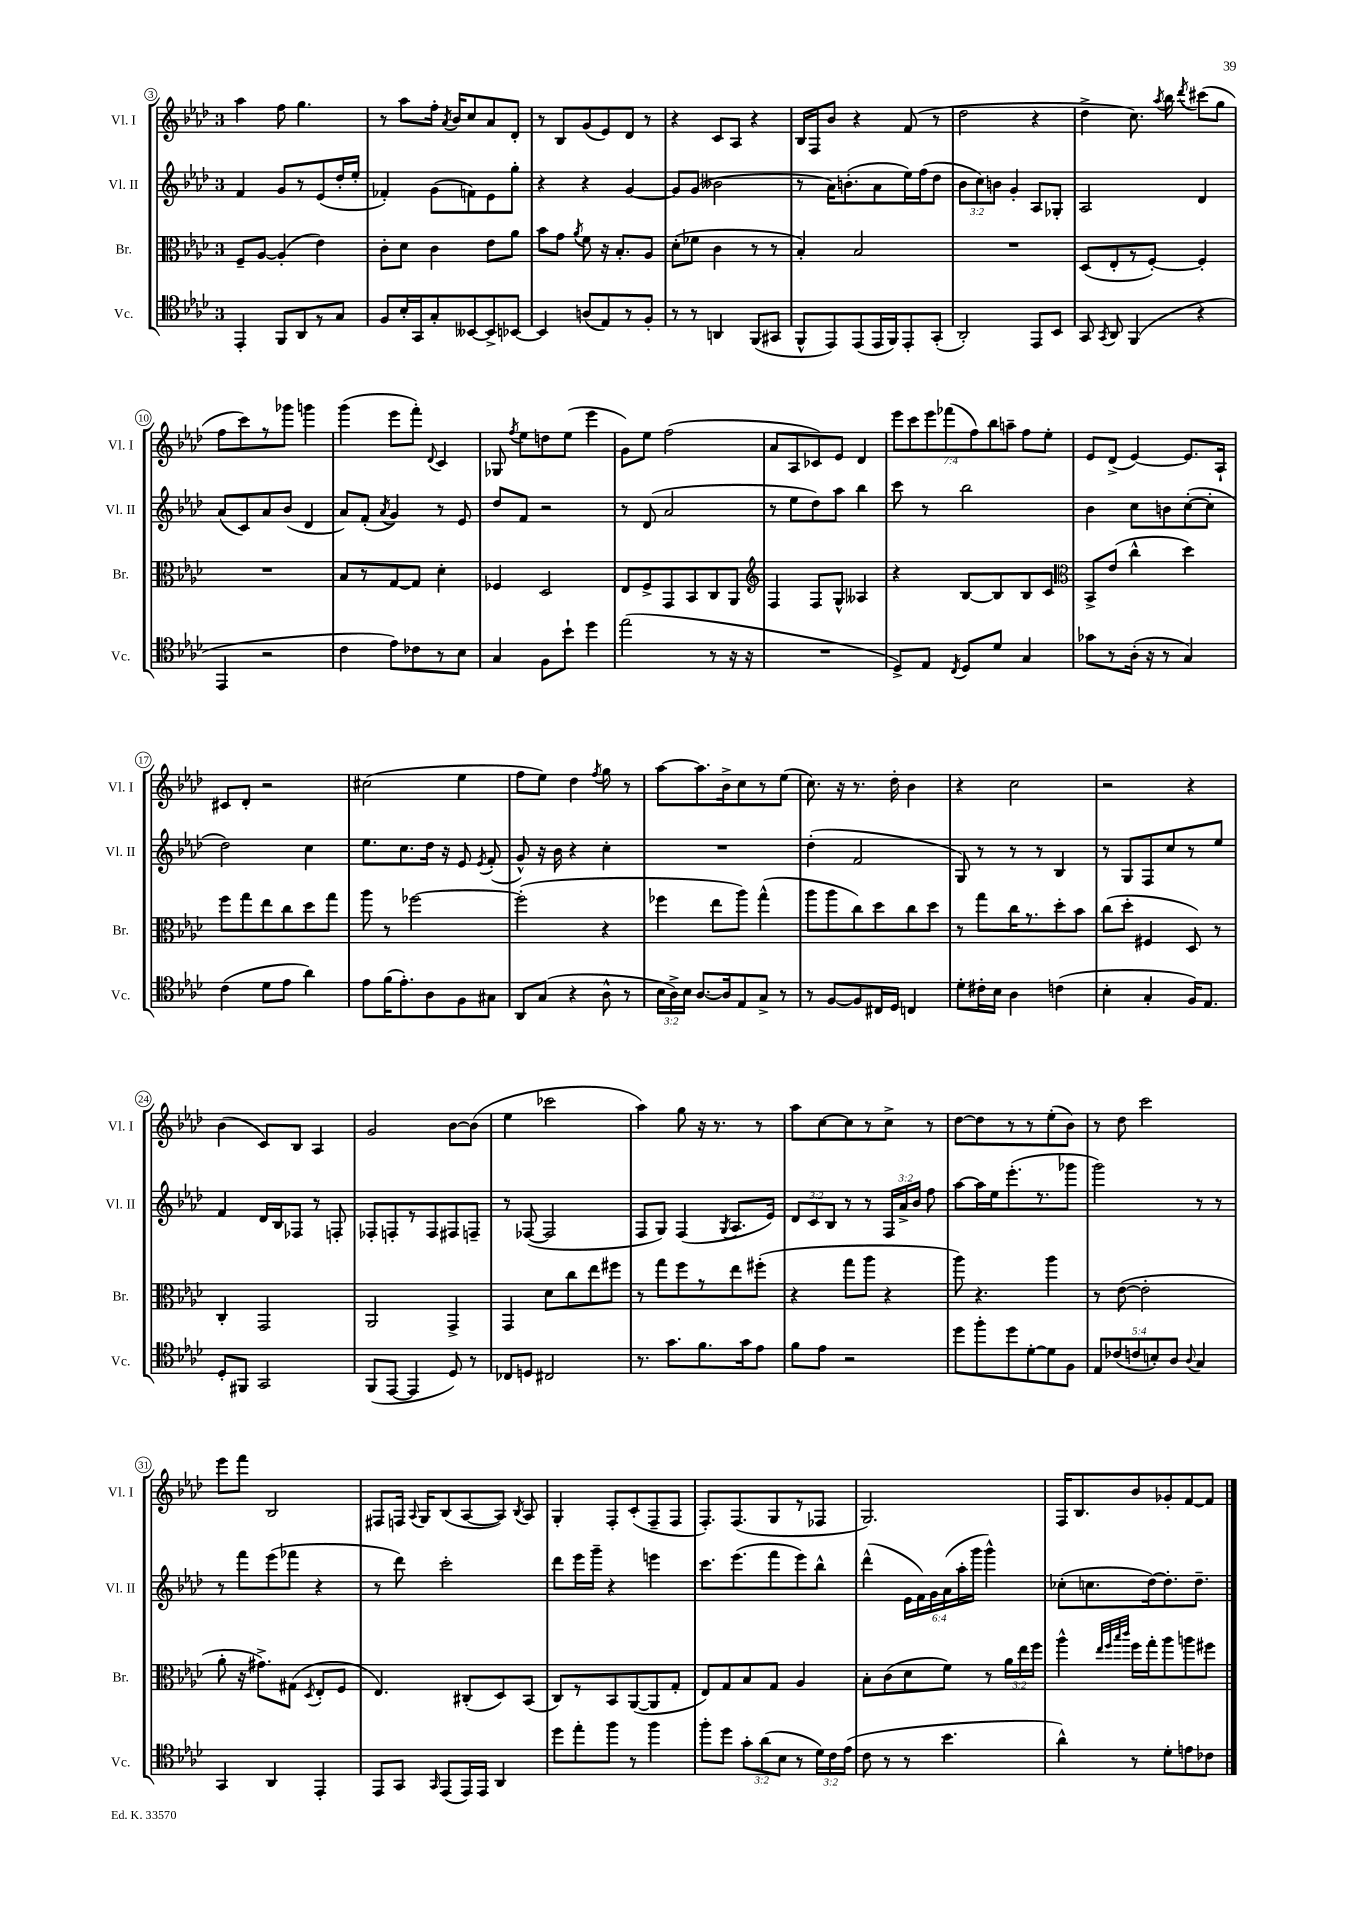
<<
\new StaffGroup <<
\new Staff = "s0" \with { instrumentName = "Vl. I" shortInstrumentName = "Vl. I" } {
    \clef treble \key aes \major \once \override Staff.TimeSignature.style = #'single-digit \time 3/4 \override Staff.TupletNumber.text = #tuplet-number::calc-fraction-text
    \autoBeamOff aes''4 f''8 g''4. |
    r8 aes''8[ f''16]-. \acciaccatura { aes'8 } bes'16[ c''8 aes'8 des'8]-. |
    r8 bes8[ g'8( ees'8) des'8] r8 |
    r4 c'8[ aes8] r4 |
    bes16[ f16 bes'8] r4 f'8( r8 |
    des''2 r4 |
    des''4-> c''8.) \acciaccatura { aes''8 } bes''16 \acciaccatura { des'''8 } cis'''8[( g''8] |
    f''8[ c'''8) r8 ges'''8] g'''4 |
    g'''4( ees'''8[ f'''8]-.) \appoggiatura { des'8 } c'4 |
    ges8 \acciaccatura { f''8 } ees''8[ d''8 ees''8]( ees'''4 |
    g'8[) ees''8] f''2( |
    aes'8[ aes8 ces'8) ees'8] des'4 |
    \tuplet 7/4 { ees'''8[ c'''8 ees'''8 fes'''8( f''8) bes''8 a''8]-- } f''8[ ees''8]-. |
    ees'8[ des'8]->( ees'4~) ees'8.[ aes16]-! |
    cis'8[ des'8]-. r2 |
    cis''2( ees''4 |
    f''8[ ees''8]) des''4 \acciaccatura { f''8 } g''8 r8 |
    aes''8[~ aes''8. bes'16-> c''8 r8 ees''8]( |
    c''8.) r16 r8. des''16-. bes'4 |
    r4 c''2 |
    r2 r4 |
    bes'4( c'8[) bes8] aes4 |
    g'2 bes'8[~ bes'8]( |
    ees''4 ces'''2 |
    aes''4) g''8 r16 r8. r8 |
    aes''8[ c''8~ c''8 r8 c''8]-> r8 |
    des''8[~ des''8 r8 r8 ees''8-.( bes'8]) |
    r8 des''8 c'''2 |
    ees'''8[ f'''8] bes2 |
    fis8[ f16] \appoggiatura { aes8 } g16[ bes8( aes8~ aes8]) \acciaccatura { bes8 } aes8 |
    g4-. f8[-. c'8-.( f8-- f8] |
    f8.[-.) f8.( g8 r8 fes8] |
    g2.) |
    f16[ bes8. bes'8 ges'8-. f'8~ f'8] \bar "|." |
}
\new Staff = "s1" \with { instrumentName = "Vl. II" shortInstrumentName = "Vl. II" } {
    \clef treble \key aes \major \once \override Staff.TimeSignature.style = #'single-digit \time 3/4 \override Staff.TupletNumber.text = #tuplet-number::calc-fraction-text
    \autoBeamOff f'4 g'8[ r8 ees'8( des''16-. ees''16]-. |
    fes'4-.) g'8[( f'8) ees'8 g''8]-. |
    r4 r4 g'4~ |
    g'8[ g'8]( beses'2 |
    r8 aes'16[) b'8.-.( aes'8 ees''16) f''16( des''8] |
    \tuplet 3/2 { bes'8[ c''8) b'8] } g'4-. aes8[ ges8]-. |
    aes2 des'4 |
    aes'8[( c'8) aes'8 bes'8]( des'4 |
    aes'8[) f'8]-.( \acciaccatura { aes'8 } g'4) r8 ees'8 |
    des''8[ f'8] r2 |
    r8 des'8( aes'2 |
    r8 ees''8[ des''8) aes''8] bes''4 |
    c'''8 r8 bes''2 |
    bes'4 c''8[ b'8 c''8~-.( c''8]-. |
    des''2) c''4 |
    ees''8.[ c''8. des''16] r16 ees'8 \acciaccatura { ees'8 } f'8-.( |
    g'8-^) r16 bes'16 r4 c''4-. |
    R2. |
    des''4-.( f'2 |
    g8) r8 r8 r8 bes4 |
    r8 g8[ f8 c''8 r8 ees''8] |
    f'4 des'16[ bes16 fes8] r8 f8-. |
    fes8[-. f8-. r8 f8 fis8 f8]-- |
    r8 fes8~( fes2 |
    f8[ g8]) f4( \acciaccatura { g8 } aes8.[ ees'16]) |
    \tuplet 3/2 { des'8[ c'8 bes8] } r8 r8 \tuplet 3/2 { f16[ aes'16-> bes'16] } f''8 |
    aes''8[~ aes''16 ees''16 ees'''8.-.( r8. ges'''8] |
    g'''2) r8 r8 |
    r8 f'''8[ ees'''8( fes'''8] r4 |
    r8 des'''8) c'''2-. |
    des'''8[ ees'''16 g'''16]-- r4 e'''4 |
    c'''8.[ ees'''8.( f'''8 ees'''8) bes''8]-^ |
    des'''4-^( \tuplet 6/4 { ees'16[ f'16) g'16 aes'16( aes''16-. g'''16] } g'''4-^) |
    ces''8[-.( c''8. des''16~) des''8.-. des''8.]-- \bar "|." |
}
\new Staff = "s2" \with { instrumentName = "Br." shortInstrumentName = "Br." } {
    \clef alto \key aes \major \once \override Staff.TimeSignature.style = #'single-digit \time 3/4 \override Staff.TupletNumber.text = #tuplet-number::calc-fraction-text
    \autoBeamOff f8[-- aes8]~ aes4-.( ees'4) |
    c'8[-. des'8] c'4 ees'8[ aes'8] |
    bes'8[ g'8] \acciaccatura { aes'8 } f'8 r16 bes8.[-. aes8] |
    des'8[-.( fes'8] c'4 r8 r8 |
    bes4-.) bes2 |
    R2. |
    des8[( ees8-. r8 f8]~-.) f4-. |
    R2. |
    bes8[ r8 g8~ g8] des'4-. |
    fes4 des2 |
    ees8[ f8-> g,8 bes,8 c8 aes,8] |
    \clef treble f4 f8[ g8]-^ aeses4 |
    r4 bes8[~ bes8 bes8 c'8] |
    \clef alto bes,8[-> ees'8]( c''4-^ des''4) |
    f''8[ g''8 ees''8 c''8 des''8 g''8] |
    aes''8 r8 fes''2~ |
    fes''2-.( r4 |
    fes''4 ees''8[ aes''8]) g''4-^( |
    aes''8[ aes''8 c''8) des''8 c''8 des''8] |
    r8 g''8[ c''16 r8. des''8-. bes'8] |
    c''8[( des''8]-. fis4 des8) r8 |
    c4-. g,2 |
    aes,2 g,4-> |
    g,4 des'8[ c''8 ees''8 fis''8] |
    r8 g''8[ f''8 r8 ees''8 fis''8]-.( |
    r4 g''8[ aes''8] r4 |
    aes''8) r4. aes''4 |
    r8 ees'8~( ees'2-. |
    aes'8-. r16 gis'8.[->) gis8]( \acciaccatura { des8 } ees8[-. f8] |
    ees4.) cis8[-.( des8) bes,8]( |
    c8[) r8 bes,8 aes,8~( aes,8 g8]-. |
    ees8[) g8 bes8 g8] aes4 |
    bes8[-. c'8( des'8 f'8]) r8 \tuplet 3/2 { aes'16[ ees''16 f''16] } |
    aes''4-^ \grace { ees''32[ f''32 bes''32 c'''32] } f''16[ g''16-. aes''8 a''8 fis''8] \bar "|." |
}
\new Staff = "s3" \with { instrumentName = "Vc." shortInstrumentName = "Vc." } {
    \clef tenor \key aes \major \once \override Staff.TimeSignature.style = #'single-digit \time 3/4 \override Staff.TupletNumber.text = #tuplet-number::calc-fraction-text
    \autoBeamOff ees,4-. f,8[ aes,8 r8 g8] |
    f8[ bes16-. g,16 g8-. beses,8~ beses,8-> bes,8]~ |
    bes,4 a8[( ees8) r8 f8]-. |
    r8 r8 a,4 f,8[( gis,8] |
    f,8[-^ ees,8) ees,8( ees,16 f,16) ees,8-. g,8]-.( |
    aes,2-.) ees,8[ bes,8] |
    g,8 \acciaccatura { g,8 } aes,8 f,4( r4 |
    ees,4 r2 |
    c'4 ees'8[) ces'8 r8 bes8] |
    g4 f8[ bes'8]-! des''4 |
    ees''2( r8 r16 r16 |
    R2. |
    des8[->) ees8] \acciaccatura { c8 } des8[ des'8] g4 |
    ges'8[ r8 aes16]-.( r16 r8 g4) |
    c'4( des'8[ ees'8] aes'4) |
    ees'8[ f'16( ees'8.-.) aes8 f8 gis8] |
    aes,8[ g8]( r4 aes8-^ r8 |
    \tuplet 3/2 { bes16[ aes16->) bes16] } aes8.[~ aes16 ees8 g8]-> r8 |
    r8 f8[~ f8 cis16 des16] c4 |
    des'8[-. cis'16-. bes16] aes4 c'4( |
    bes4-. g4-. f16[) ees8.] |
    des8[-. fis,8] g,2 |
    f,8[( ees,8]~ ees,4 des8) r8 |
    ces8[ d8] cis2 |
    r8. g'8.[ f'8. g'16 ees'8] |
    f'8[ ees'8] r2 |
    des''8[ f''8-. des''8 des'8~-. des'8 f8] |
    \tuplet 5/4 { ees8[ ces'8( c'8 b8-.) aes8] } \appoggiatura { aes8 } g4 |
    g,4 aes,4 ees,4-. |
    ees,8[ g,8] \grace { g,16 } ees,8[( ees,16) ees,16] aes,4 |
    des''8[ ees''8-. f''8] r8 f''4 |
    f''8[-. des''8] \tuplet 3/2 { g'8[-. aes'8( bes8] } r8 \tuplet 3/2 { des'16[) c'16 ees'16]( } |
    c'8 r8 r8 bes'4. |
    aes'4-^) r8 des'8[-. e'8 ces'8] \bar "|." |
}
>>
>>
\layout { \context { \Score currentBarNumber = #3 \override BarNumber.stencil = #(make-stencil-circler 0.1 0.3 ly:text-interface::print) } }
